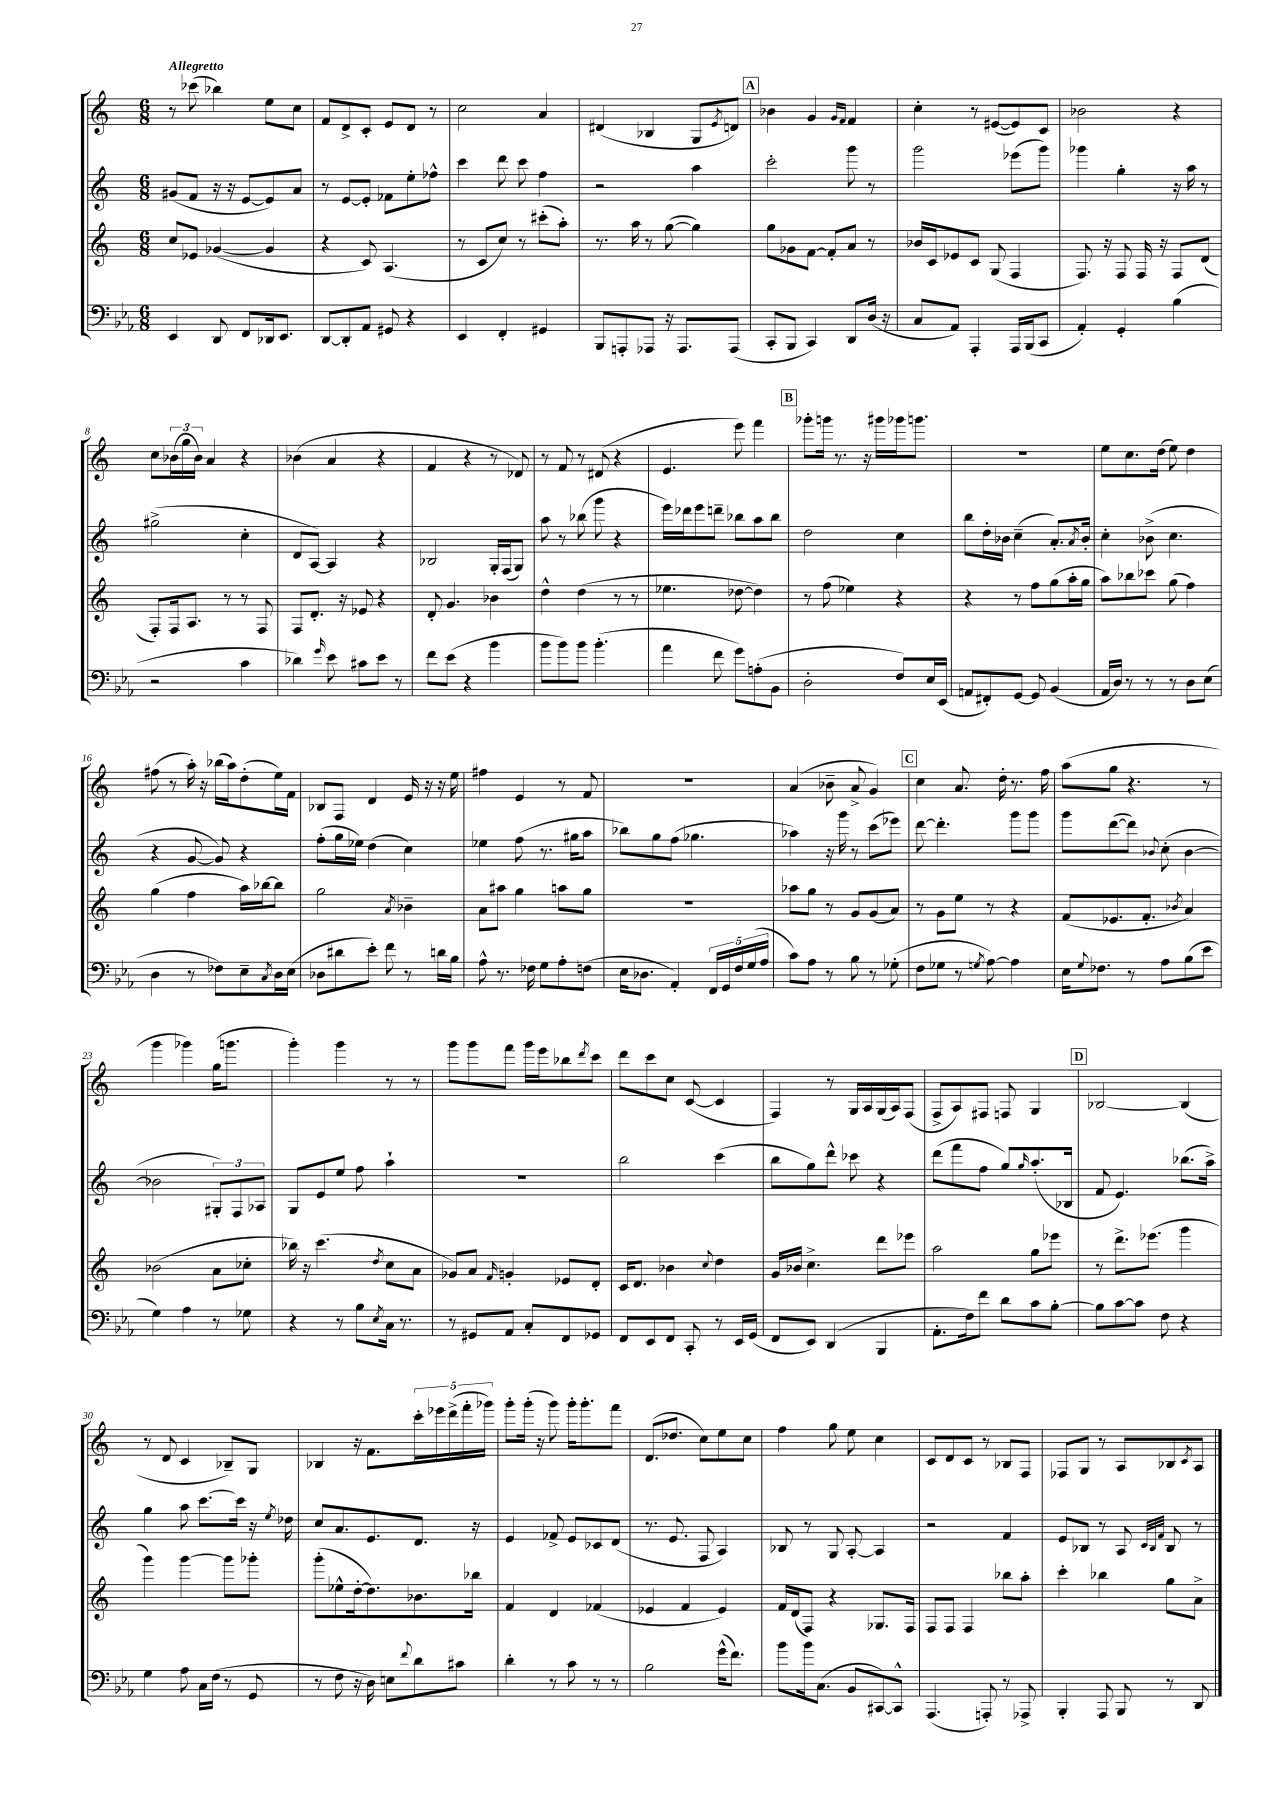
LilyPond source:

<<
\new StaffGroup <<
\new Staff = "s0" {
    \clef treble \key c \major \numericTimeSignature \time 6/8 \tempo "Allegretto"
    r8 ces'''8( bes''4) e''8 c''8 |
    f'8 d'8-> c'8-. e'8 d'8 r8 |
    c''2 a'4 |
    dis'4( bes4 g8 \acciaccatura { e'8 } d'8) |
    \mark \markup { \box "A" } bes'4 g'4 \grace { g'16 f'16 } f'4 |
    c''4-. r8 eis'8~( eis'8) c'8 |
    bes'2 r4 |
    c''8 \tuplet 3/2 { bes'16( g''16 bes'16) } a'4 r4 |
    bes'4( a'4 r4 |
    f'4 r4 r8 des'8) |
    r8 f'8 r8 dis'8( r4 |
    e'4. e'''8) f'''4 |
    \mark \markup { \box "B" } ges'''8-. g'''16 r8. r16 gis'''16 ges'''16 g'''8. |
    R2. |
    e''8 c''8. d''16( e''8) d''4 |
    fis''8( r8 a''16-.) r16 bes''16( a''16) d''8-.( e''16) f'16 |
    bes8 f8 d'4 e'16 r16 r16 e''16 |
    fis''4 e'4 r8 f'8 |
    R2. |
    a'4( bes'8-- a'8-> g'4) |
    \mark \markup { \box "C" } c''4 a'8. d''16-. r8. f''16 |
    a''8( g''8 r4. r8 |
    g'''4 ges'''4) g''16( g'''8. |
    g'''4-.) g'''4 r8 r8 |
    g'''8 g'''8 f'''8 g'''16 e'''16 bes''8 \acciaccatura { d'''8 } c'''8 |
    d'''8 c'''8 c''8 c'8~( c'4 |
    f4) r8 g16 a16 g16( a16) f8( |
    f8-> a8) fis8 f8 g4 |
    \mark \markup { \box "D" } bes2~ bes4( |
    r8 d'8 c'4 bes8--) g8 |
    bes4 r16 f'8. \tuplet 5/4 { c'''16-. ees'''16 d'''16->( f'''16-. ges'''16) } |
    g'''8-. g'''16-.( r16 g'''8) g'''16-. g'''8.-. f'''8 |
    d'8.( des''8. c''8) e''8 c''8 |
    f''4 g''8 e''8 c''4 |
    c'8 d'8 c'8 r8 bes8 f8 |
    fes8 g8 r8 a8 bes8 \acciaccatura { c'8 } a8 \bar "|." |
}
\new Staff = "s1" {
    \clef treble \key c \major \numericTimeSignature \time 6/8
    gis'8( f'8 r16 r16 e'8~ e'8) a'8 |
    r8 e'8~ e'8-. fes'8 e''8-. fes''8-^ |
    c'''4 d'''8 c'''8 f''4 |
    r2 a''4 |
    \mark \markup { \box "A" } c'''2-. g'''8 r8 |
    g'''2 ees'''8( g'''8) |
    ges'''4 g''4-. r16 a''16 r8 |
    gis''2->( c''4-. |
    d'8 a8~) a4 r4 |
    bes2 g16-. f16( g8) |
    a''8 r8 bes''8( g'''8 r4 |
    e'''16) des'''16 e'''8 d'''8-- bes''8 a''8 bes''8 |
    \mark \markup { \box "B" } d''2 c''4 |
    b''8 d''16-. bes'16 c''4--( a'8.-.) \acciaccatura { a'8 } bes'16-. |
    c''4-. bes'8->( c''4. |
    r4 g'8~ g'8) r4 |
    f''8-.( g''16 ees''16) d''4( c''4) |
    ees''4 f''8( r8. gis''16 a''8 |
    bes''8) g''8 f''8( ges''4. |
    aes''4) r16 g'''16 r8 c'''8( ees'''8) |
    \mark \markup { \box "C" } d'''8~ d'''4.-. g'''8 g'''8 |
    g'''8 d'''8~( d'''8) \appoggiatura { bes'8 } c''8-.( bes'4~ |
    bes'2 \tuplet 3/2 { gis8-.) f8 aes8 } |
    g8 e'8 e''8 f''8 a''4-! |
    R2. |
    b''2 c'''4( |
    b''8 g''8) d'''8-^ ces'''8 r4 |
    d'''8( f'''8 f''8 g''8) \grace { g''16 } a''8.-.( bes16 |
    \mark \markup { \box "D" } f'8 e'4.) bes''8.( a''16->) |
    g''4 a''8 c'''8.~ c'''16 r16 \acciaccatura { e''8 } des''16 |
    c''8 a'8. e'8. d'8. r16 |
    e'4 fes'8-> e'8 ces'8 d'8( |
    r8. e'8. f8 a4) |
    bes8 r8 g8 a8~-. a4 |
    r2 f'4 |
    e'8 bes8 r8 a8 \grace { c'32 bes32 f'32 } bes8 r8 \bar "|." |
}
\new Staff = "s2" {
    \clef treble \key c \major \numericTimeSignature \time 6/8
    c''8 ees'8 ges'4~( ges'4 |
    r4 c'8) a4.( |
    r8 c'8 c''8) r8 cis'''8-.( a''8-.) |
    r8. a''16 r8 g''8~( g''4) |
    \mark \markup { \box "A" } g''8 ges'8 f'8~ f'8-. a'8 r8 |
    bes'16 c'16 ees'8 c'8 g8( f4 |
    f8.) r16 f8 f16 r16 f8 d'8( |
    f8-.) f16 a8. r8 r8 f8 |
    f8 d'8.-. r16 ees'8 r4 |
    d'8-. g'4. bes'4 |
    d''4-^ d''4( r8 r8 |
    ees''4. des''8~ des''4) |
    \mark \markup { \box "B" } r8 f''8( ees''4) r4 |
    r4 r8 f''8 g''8( a''16-. g''16 |
    a''8) bes''8 ces'''8 g''8( f''4) |
    g''4( f''4 a''16) bes''16~ bes''8 |
    g''2 \acciaccatura { a'8 } bes'4-- |
    a'8 ais''8 g''4 a''8 g''8 |
    R2. |
    aes''8 g''8 r8 g'8 g'8( a'8) |
    \mark \markup { \box "C" } r8 g'8 e''8 r8 r4 |
    f'8( ees'8. f'8.-. \acciaccatura { bes'8 } a'4) |
    bes'2( a'8 ces''8-. |
    bes''16) r16 c'''4.( \acciaccatura { d''8 } c''8 a'8 |
    ges'8) a'8 \grace { f'16 } g'4-. ees'8 d'8-. |
    c'16 d'8. bes'4 \appoggiatura { c''8 } d''4 |
    g'16 bes'16 c''4.-> d'''8 ees'''8 |
    a''2 g''8 ees'''8 |
    \mark \markup { \box "D" } r8 d'''8.-> ees'''8.( g'''4 |
    g'''4) g'''4~ g'''8 ges'''8-. |
    g'''8-.( ees''8-^ d''16~-. d''8.) bes'8. bes''16 |
    f'4 d'4 fes'4( |
    ees'4 f'4 ees'4) |
    f'16 d'16( f8) r4 ges8. f16 |
    f8 f8 f4 bes''8 a''8-. |
    c'''4-. bes''4 g''8 a'8-> \bar "|." |
}
\new Staff = "s3" {
    \clef bass \key ees \major \numericTimeSignature \time 6/8
    ees,4 d,8 f,8 des,16 ees,8. |
    d,8~ d,8-. aes,8 gis,8 r4 |
    ees,4 f,4-. gis,4 |
    bes,,8 a,,8-. aes,,8 r16 aes,,8. aes,,8( |
    \mark \markup { \box "A" } c,8-. bes,,8 c,4) d,8 d16( r16 |
    c8 aes,8) aes,,4-. aes,,16 bes,,16( c,8 |
    aes,4-.) g,4-. bes4( |
    r2 c'4 |
    des'4) \grace { g'16 } ees'8 cis'8 ees'8 r8 |
    f'8 ees'8( r4 bes'4 |
    bes'8 bes'8) bes'8 bes'4.-.( |
    aes'4 f'8 g'8) a8-.( bes,8 |
    \mark \markup { \box "B" } d2-. f8) ees16 ees,16( |
    a,8 fis,8-.) g,8~ g,8 bes,4( |
    aes,16 d16) r8 r8 r8 d8 ees8( |
    d4 r8 fes8) ees8-- \acciaccatura { c8 } d16 ees16( |
    des8 dis'8 ees'8-.) f'8 r8 d'16 bes16 |
    aes8-^ r8. fes16 g8 aes8-. f8( |
    ees16 des8. aes,4-.) \tuplet 5/4 { f,16 g,16 f16 g16( aes16 } |
    c'8) aes8 r8 bes8 r8 ges8-.( |
    \mark \markup { \box "C" } f8 ges8 r8 \acciaccatura { g8 } aes8~) aes4 |
    ees16 \appoggiatura { g8 } fes8. r8 aes8 bes8( ees'8 |
    g4) aes4 r8 ges8 |
    r4 r8 bes8 \acciaccatura { ees8 } c16 r8. |
    r8 gis,8 aes,8 c8-. f,8 ges,8 |
    f,8 ees,8 f,8 c,8-. r8 ees,16 g,16( |
    f,8 ees,8) d,4( bes,,4 |
    aes,8.-. f16) f'8 d'8 c'8 bes8~-. |
    \mark \markup { \box "D" } bes8 c'8~ c'8 f8 r4 |
    g4 aes8 c16 f16( r8 g,8 |
    r8 f8 r16 d16) e8 \appoggiatura { f'8 } d'8 cis'8 |
    d'4-. r8 c'8 r8 r8 |
    bes2 g'16-^( f'8.) |
    bes'8 bes'16 c8.( bes,8 cis,8~) cis,8-^ |
    aes,,4.( a,,8-.) r8 aes,,8-> |
    bes,,4-. aes,,8 bes,,8 r8 d,8 \bar "|." |
}
>>
>>
